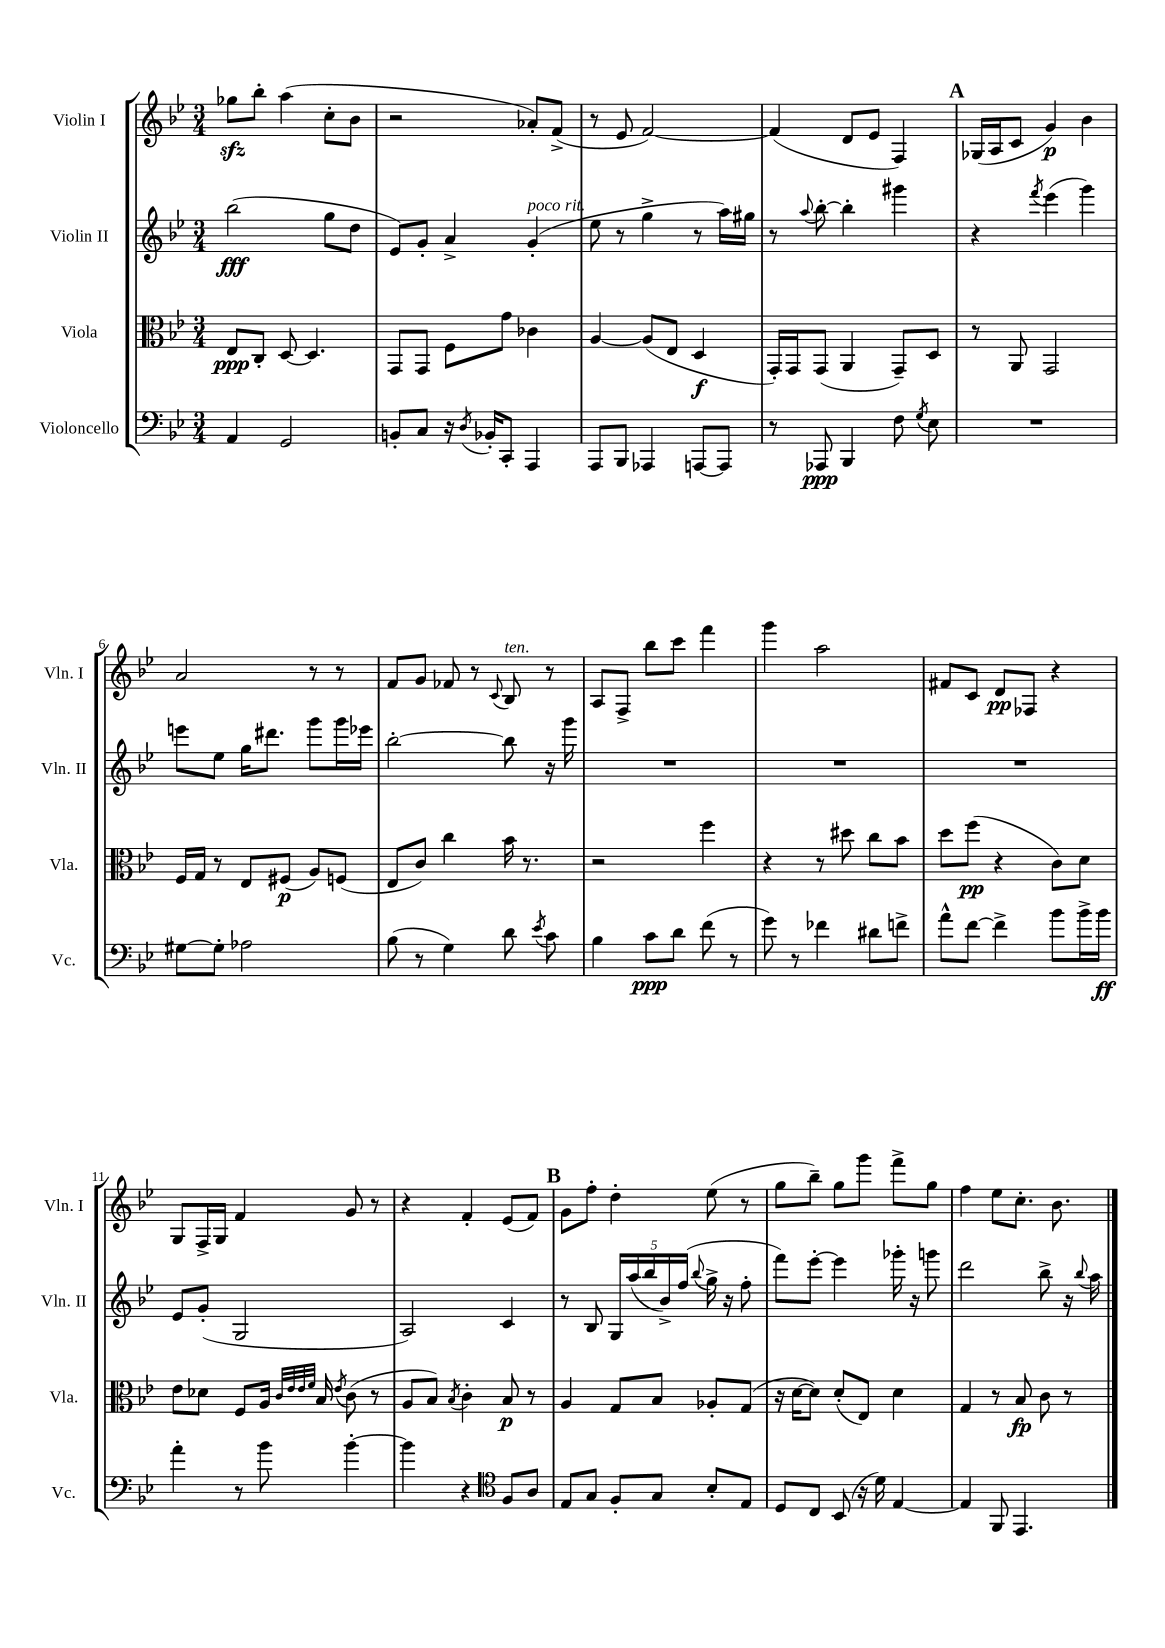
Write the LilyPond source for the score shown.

<<
\new StaffGroup <<
\new Staff = "s0" \with { instrumentName = "Violin I" shortInstrumentName = "Vln. I" } {
    \clef treble \key bes \major \numericTimeSignature \time 3/4
    \autoBeamOff ges''8[\sfz bes''8]-. a''4( c''8[-. bes'8] |
    r2 aes'8[-.) f'8]->( |
    r8 ees'8 f'2~) |
    f'4( d'8[ ees'8] f4) |
    \mark \markup { \bold "A" } ges16[( a16 c'8] g'4\p) bes'4 |
    a'2 r8 r8 |
    f'8[ g'8] fes'8 r8 \appoggiatura { c'8 } bes8^\markup { \italic "ten." } r8 |
    a8[ f8]-> bes''8[ c'''8] f'''4 |
    g'''4 a''2 |
    fis'8[ c'8] d'8[\pp fes8] r4 |
    g8[ f16-> g16] f'4 g'8 r8 |
    r4 f'4-. ees'8[( f'8]) |
    \mark \markup { \bold "B" } g'8[ f''8]-. d''4-. ees''8( r8 |
    g''8[ bes''8]--) g''8[ g'''8] f'''8[-> g''8] |
    f''4 ees''8[ c''8.]-. bes'8. \bar "|." |
}
\new Staff = "s1" \with { instrumentName = "Violin II" shortInstrumentName = "Vln. II" } {
    \clef treble \key bes \major \numericTimeSignature \time 3/4
    \autoBeamOff bes''2\fff( g''8[ d''8] |
    ees'8[) g'8]-. a'4-> g'4-.^\markup { \italic "poco rit." }( |
    ees''8 r8 g''4-> r8 a''16[) gis''16] |
    r8 \appoggiatura { a''8 } bes''8~-. bes''4-. gis'''4 |
    \mark \markup { \bold "A" } r4 \acciaccatura { f'''8 } ees'''4( g'''4) |
    e'''8[ ees''8] g''16[ dis'''8.] g'''8[ g'''16 ees'''16] |
    bes''2~-. bes''8 r16 g'''16 |
    R2. |
    R2. |
    R2. |
    ees'8[ g'8]-.( g2 |
    a2) c'4 |
    \mark \markup { \bold "B" } r8 bes8 \tuplet 5/4 { g16[ a''16( bes''16 bes'16->) f''16]( } \appoggiatura { bes''8 } g''16-> r16 f''8-. |
    f'''8[) ees'''8]~-. ees'''4 ges'''16-. r16 g'''8 |
    d'''2 bes''8-> r16 \appoggiatura { bes''8 } a''16 \bar "|." |
}
\new Staff = "s2" \with { instrumentName = "Viola" shortInstrumentName = "Vla." } {
    \clef alto \key bes \major \numericTimeSignature \time 3/4
    \autoBeamOff ees8[\ppp c8]-. d8~ d4. |
    g,8[ g,8] f8[ g'8] ces'4 |
    a4~ a8[( ees8] d4\f |
    g,16[-.) g,16 g,8]( a,4 g,8[--) d8] |
    \mark \markup { \bold "A" } r8 a,8 g,2 |
    f16[ g16] r8 ees8[ fis8]\p( a8[) f8]( |
    ees8[ c'8]) c''4 bes'16 r8. |
    r2 f''4 |
    r4 r8 dis''8 c''8[ bes'8] |
    d''8[ f''8]\pp( r4 c'8[) d'8] |
    ees'8[ des'8] f8[ a16] \grace { c'32[ ees'32 ees'32 f'32] } bes16 \acciaccatura { ees'8 } c'8( r8 |
    a8[ bes8]) \acciaccatura { bes8 } c'4-. bes8\p r8 |
    \mark \markup { \bold "B" } a4 g8[ bes8] aes8[-. g8]( |
    r16 d'16[~ d'8]) d'8[-.( ees8]) d'4 |
    g4 r8 bes8\fp c'8 r8 \bar "|." |
}
\new Staff = "s3" \with { instrumentName = "Violoncello" shortInstrumentName = "Vc." } {
    \clef bass \key bes \major \numericTimeSignature \time 3/4
    \autoBeamOff a,4 g,2 |
    b,8[-. c8] r16 \acciaccatura { d8 } bes,16[-. c,8]-. a,,4 |
    a,,8[ bes,,8] aes,,4 a,,8[~ a,,8] |
    r8 aes,,8\ppp bes,,4 f8 \acciaccatura { g8 } ees8 |
    \mark \markup { \bold "A" } R2. |
    gis8[~ gis8]-. aes2 |
    bes8( r8 g4) d'8 \acciaccatura { ees'8 } c'8 |
    bes4 c'8[\ppp d'8] f'8( r8 |
    g'8) r8 fes'4 dis'8[ f'8]-> |
    a'8[-^ f'8]~ f'4-> bes'8[ bes'16-> bes'16]\ff |
    a'4-. r8 bes'8 bes'4~-. |
    bes'4 r4 \clef tenor f8[ a8] |
    \mark \markup { \bold "B" } ees8[ g8] f8[-. g8] bes8[-. ees8] |
    d8[ c8] bes,8( r16 d'16) ees4~ |
    ees4 f,8 ees,4. \bar "|." |
}
>>
>>
